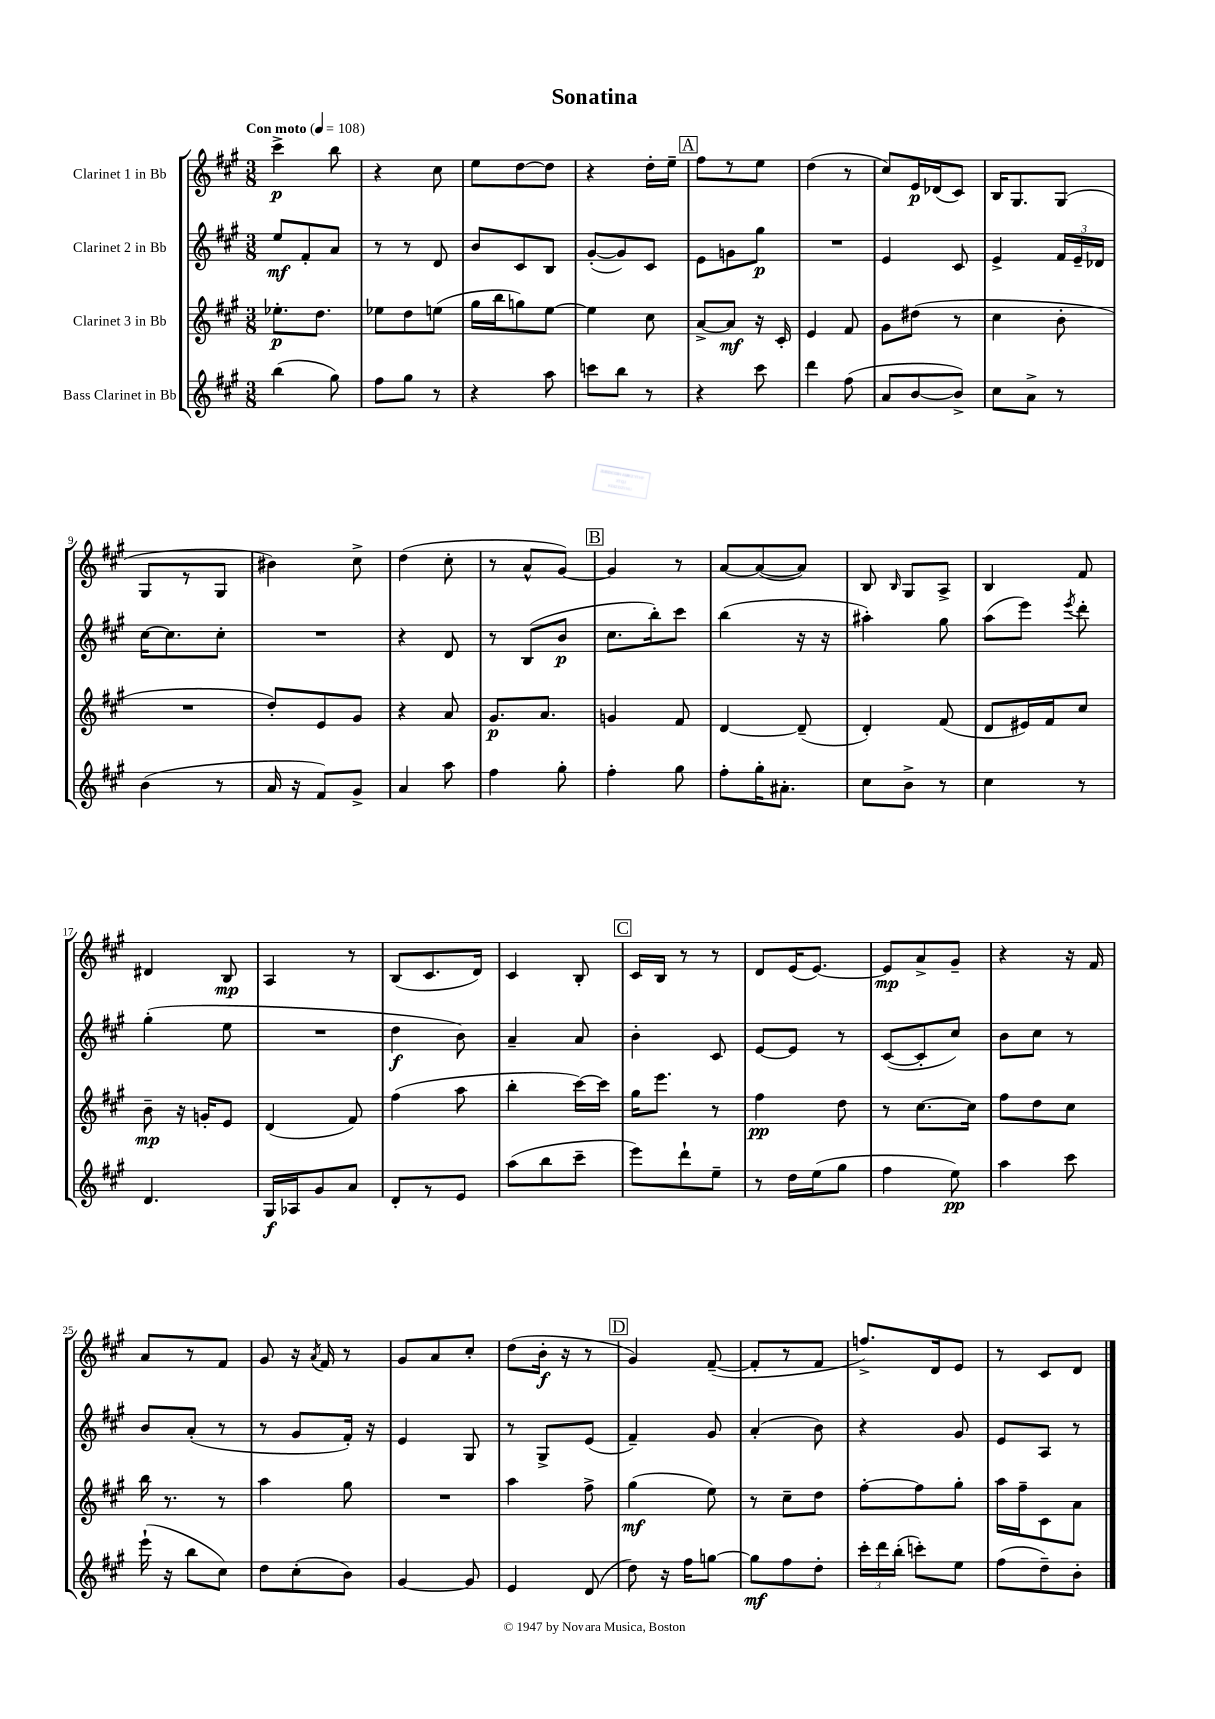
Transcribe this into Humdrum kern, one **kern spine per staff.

**kern	**dynam	**kern	**dynam	**kern	**dynam	**kern	**dynam
*part4	*part4	*part3	*part3	*part2	*part2	*part1	*part1
*staff4	*staff4	*staff3	*staff3	*staff2	*staff2	*staff1	*staff1
*I"Bass Clarinet in Bb	*	*I"Clarinet 3 in Bb	*	*I"Clarinet 2 in Bb	*	*I"Clarinet 1 in Bb	*
*clefG2	*	*clefG2	*	*clefG2	*	*clefG2	*
*k[f#c#g#]	*	*k[f#c#g#]	*	*k[f#c#g#]	*	*k[f#c#g#]	*
*M3/8	*	*M3/8	*	*M3/8	*	*M3/8	*
*MM108	*	*MM108	*	*MM108	*	*MM108	*
=1	=1	=1	=1	=1	=1	=1	=1
!	!	!	!	!	!	!LO:TX:a:B:t=Con moto	!
(4bb\	.	8.ee-X'\L	p	8ee/L	mf	4ccc#^\	p
.	.	.	.	8f#'/	.	.	.
.	.	8.dd\J	.	.	.	.	.
8gg#\)	.	.	.	8a/J	.	8bb\	.
=2	=2	=2	=2	=2	=2	=2	=2
8ff#\L	.	8ee-X\L	.	8r	.	4r	.
8gg#\J	.	8dd\	.	8r	.	.	.
8r	.	(8een\J	.	8d/	.	8cc#\	.
=3	=3	=3	=3	=3	=3	=3	=3
4r	.	16gg#\LL	.	8b/L	.	8ee\L	.
.	.	16bb\J	.	.	.	.	.
.	.	8ggn\)	.	8c#/	.	[8dd\	.
8aa\	.	[8ee\J	.	8B/J	.	8dd\J]	.
=4	=4	=4	=4	=4	=4	=4	=4
8cccn\L	.	4ee\]	.	([8g#'/L	.	4r	.
8bb\J	.	.	.	8g#/])	.	.	.
8r	.	8cc#\	.	8c#/J	.	16dd'\LL	.
.	.	.	.	.	.	16ee~\JJ	.
!!LO:REH:place=s1:t=A
=5	=5	=5	=5	=5	=5	=5	=5
4r	.	[8a^/L	.	8e\L	.	8ff#\L	.
.	.	8a/J]	mf	8gn\	.	8r	.
8ccc#\	.	16r	.	8gg#\J	p	8ee\J	.
.	.	16c#'/	.	.	.	.	.
=6	=6	=6	=6	=6	=6	=6	=6
4ddd\	.	4e/	.	4.r	.	(4dd\	.
(8ff#\	.	8f#/	.	.	.	8r	.
=7	=7	=7	=7	=7	=7	=7	=7
8a/L	.	8g#\L	.	4e/	.	8cc#/L)	.
[8b/	.	(8dd#X\J	.	.	.	16e/L	p
.	.	.	.	.	.	(16d-X/J	.
8b^/J])	.	8r	.	8c#/	.	8c#/J)	.
=8	=8	=8	=8	=8	=8	=8	=8
8cc#\L	.	4cc#\	.	4e^/	.	16B/KL	.
.	.	.	.	.	.	8.G#/	.
8a^\J	.	.	.	.	.	.	.
8r	.	8b'\	.	24f#/LL	.	(8G#/J	.
.	.	.	.	24e~/	.	.	.
.	.	.	.	24d-X/JJ	.	.	.
!!LO:LB:g=z
=9	=9	=9	=9	=9	=9	=9	=9
(4b\	.	4.r	.	[16cc#\KL	.	8G#/L	.
.	.	.	.	8.cc#\]	.	.	.
.	.	.	.	.	.	8r	.
8r	.	.	.	8cc#'\J	.	8G#/J	.
=10	=10	=10	=10	=10	=10	=10	=10
16a/	.	8dd'/L)	.	4.r	.	4b#X\)	.
16r	.	.	.	.	.	.	.
8f#/L)	.	8e/	.	.	.	.	.
8g#^/J	.	8g#/J	.	.	.	8cc#^\	.
=11	=11	=11	=11	=11	=11	=11	=11
4a/	.	4r	.	4r	.	(4dd\	.
8aa\	.	8a/	.	8d/	.	8cc#'\	.
=12	=12	=12	=12	=12	=12	=12	=12
4ff#\	.	8.g#/L	p	8r	.	8r	.
.	.	.	.	(8B/L	.	8a^^/L	.
.	.	8.a/J	.	.	.	.	.
8gg#'\	.	.	.	8b/J	p	[8g#/J)	.
!!LO:REH:place=s1:t=B
=13	=13	=13	=13	=13	=13	=13	=13
4ff#'\	.	4gn/	.	8.cc#\L	.	4g#/]	.
.	.	.	.	16bb'\k)	.	.	.
8gg#\	.	8f#/	.	8ccc#\J	.	8r	.
=14	=14	=14	=14	=14	=14	=14	=14
8ff#'\L	.	[4d/	.	(4bb\	.	[8a/L	.
16gg#'\K	.	.	.	.	.	(8a/_	.
8.a#X'\J	.	.	.	.	.	.	.
.	.	(8d~/]	.	16r	.	8a/J])	.
.	.	.	.	16r	.	.	.
=15	=15	=15	=15	=15	=15	=15	=15
8cc#\L	.	4d'/)	.	4aa#X'\)	.	8B/	.
.	.	.	.	.	.	16qqB/	.
8b^\J	.	.	.	.	.	8G#/L	.
8r	.	(8f#/	.	8gg#\	.	8A^/J	.
=16	=16	=16	=16	=16	=16	=16	=16
4cc#\	.	8d/L	.	(8aa\L	.	4B/	.
.	.	16e#X/L)	.	8eee\J)	.	.	.
.	.	16f#/J	.	.	.	.	.
.	.	.	.	8qeee/	.	.	.
8r	.	8cc#/J	.	8ddd'\	.	8f#/	.
!!LO:LB:g=z
=17	=17	=17	=17	=17	=17	=17	=17
4.d/	.	8b~\	mp	(4gg#'\	.	4d#X/	.
.	.	16r	.	.	.	.	.
.	.	16gn'/KL	.	.	.	.	.
.	.	8e/J	.	8ee\	.	8B/	mp
=18	=18	=18	=18	=18	=18	=18	=18
16G#/LL	f	(4d/	.	4.r	.	4A/	.
16A-X/J	.	.	.	.	.	.	.
8g#/	.	.	.	.	.	.	.
8a/J	.	8f#/)	.	.	.	8r	.
=19	=19	=19	=19	=19	=19	=19	=19
8d'/L	.	(4ff#\	.	4dd\	f	(8B/L	.
8r	.	.	.	.	.	8.c#/	.
8e/J	.	8aa\	.	8b\)	.	.	.
.	.	.	.	.	.	16d/Jk)	.
=20	=20	=20	=20	=20	=20	=20	=20
(8aa\L	.	4bb'\	.	4a~/	.	4c#/	.
8bb\	.	.	.	.	.	.	.
8ccc#~\J	.	[16ccc#\LL)	.	8a/	.	8B'/	.
.	.	16ccc#\JJ]	.	.	.	.	.
!!LO:REH:place=s1:t=C
=21	=21	=21	=21	=21	=21	=21	=21
8eee\L)	.	16gg#\KL	.	4b'\	.	16c#/LL	.
.	.	8.eee\J	.	.	.	16B/JJ	.
8ddd`\	.	.	.	.	.	8r	.
8ee~\J	.	8r	.	8c#/	.	8r	.
=22	=22	=22	=22	=22	=22	=22	=22
8r	.	4ff#\	pp	[8e/L	.	8d/L	.
16dd\LL	.	.	.	8e/J]	.	(16e/K	.
(16ee\J	.	.	.	.	.	[8.e/J)	.
8gg#\J	.	8dd\	.	8r	.	.	.
=23	=23	=23	=23	=23	=23	=23	=23
4ff#\	.	8r	.	([8c#/L	.	8e/L]	mp
.	.	[8.cc#\L	.	8c#'/]	.	8a^/	.
8ee\)	pp	.	.	8cc#/J)	.	8g#~/J	.
.	.	16cc#\Jk]	.	.	.	.	.
=24	=24	=24	=24	=24	=24	=24	=24
4aa\	.	8ff#\L	.	8b\L	.	4r	.
.	.	8dd\	.	8cc#\J	.	.	.
8ccc#\	.	8cc#\J	.	8r	.	16r	.
.	.	.	.	.	.	16f#/	.
!!LO:LB:g=z
=25	=25	=25	=25	=25	=25	=25	=25
(16eee`\	.	16bb\	.	8b/L	.	8a/L	.
16r	.	8.r	.	.	.	.	.
8bb\L	.	.	.	(8a'/J	.	8r	.
8cc#\J)	.	8r	.	8r	.	8f#/J	.
=26	=26	=26	=26	=26	=26	=26	=26
8dd\L	.	4aa\	.	8r	.	8g#/	.
(8cc#'\	.	.	.	8g#/L	.	16r	.
.	.	.	.	.	.	8qa/	.
.	.	.	.	.	.	16f#/	.
8b\J)	.	8gg#\	.	16f#'/Jk)	.	8r	.
.	.	.	.	16r	.	.	.
=27	=27	=27	=27	=27	=27	=27	=27
[4g#/	.	4.r	.	4e/	.	8g#/L	.
.	.	.	.	.	.	8a/	.
8g#/]	.	.	.	8G#/	.	8cc#'/J	.
=28	=28	=28	=28	=28	=28	=28	=28
4e/	.	4aa\	.	8r	.	(8dd\L	.
.	.	.	.	8G#^/L	.	16b'\Jk	f
.	.	.	.	.	.	16r	.
(8d/	.	8ff#^\	.	(8e/J	.	8r	.
!!LO:REH:place=s1:t=D
=29	=29	=29	=29	=29	=29	=29	=29
8dd\)	.	(4gg#\	mf	4f#~/)	.	4g#/)	.
16r	.	.	.	.	.	.	.
16ff#\KL	.	.	.	.	.	.	.
[8ggn\J	.	8ee\)	.	8g#/	.	([8f#~/	.
=30	=30	=30	=30	=30	=30	=30	=30
8gg\L]	mf	8r	.	(4a'/	.	8f#'/L]	.
8ff#\	.	8cc#~\L	.	.	.	8r	.
8dd'\J	.	8dd\J	.	8b\)	.	8f#/J	.
=31	=31	=31	=31	=31	=31	=31	=31
24ccc#'\LL	.	[8ff#'\L	.	4r	.	8.ffn^/L)	.
24ddd\	.	.	.	.	.	.	.
(24bb'\JJ	.	.	.	.	.	.	.
8cccn'\L)	.	8ff#\]	.	.	.	.	.
.	.	.	.	.	.	16d/k	.
8ee\J	.	8gg#'\J	.	8g#/	.	8e/J	.
=32	=32	=32	=32	=32	=32	=32	=32
(8ff#\L	.	16aa\LL	.	8e/L	.	8r	.
.	.	16ff#~\J	.	.	.	.	.
8dd~\)	.	8c#\	.	8A/J	.	8c#/L	.
8b'\J	.	8a\J	.	8r	.	8d/J	.
==	==	==	==	==	==	==	==
*-	*-	*-	*-	*-	*-	*-	*-
